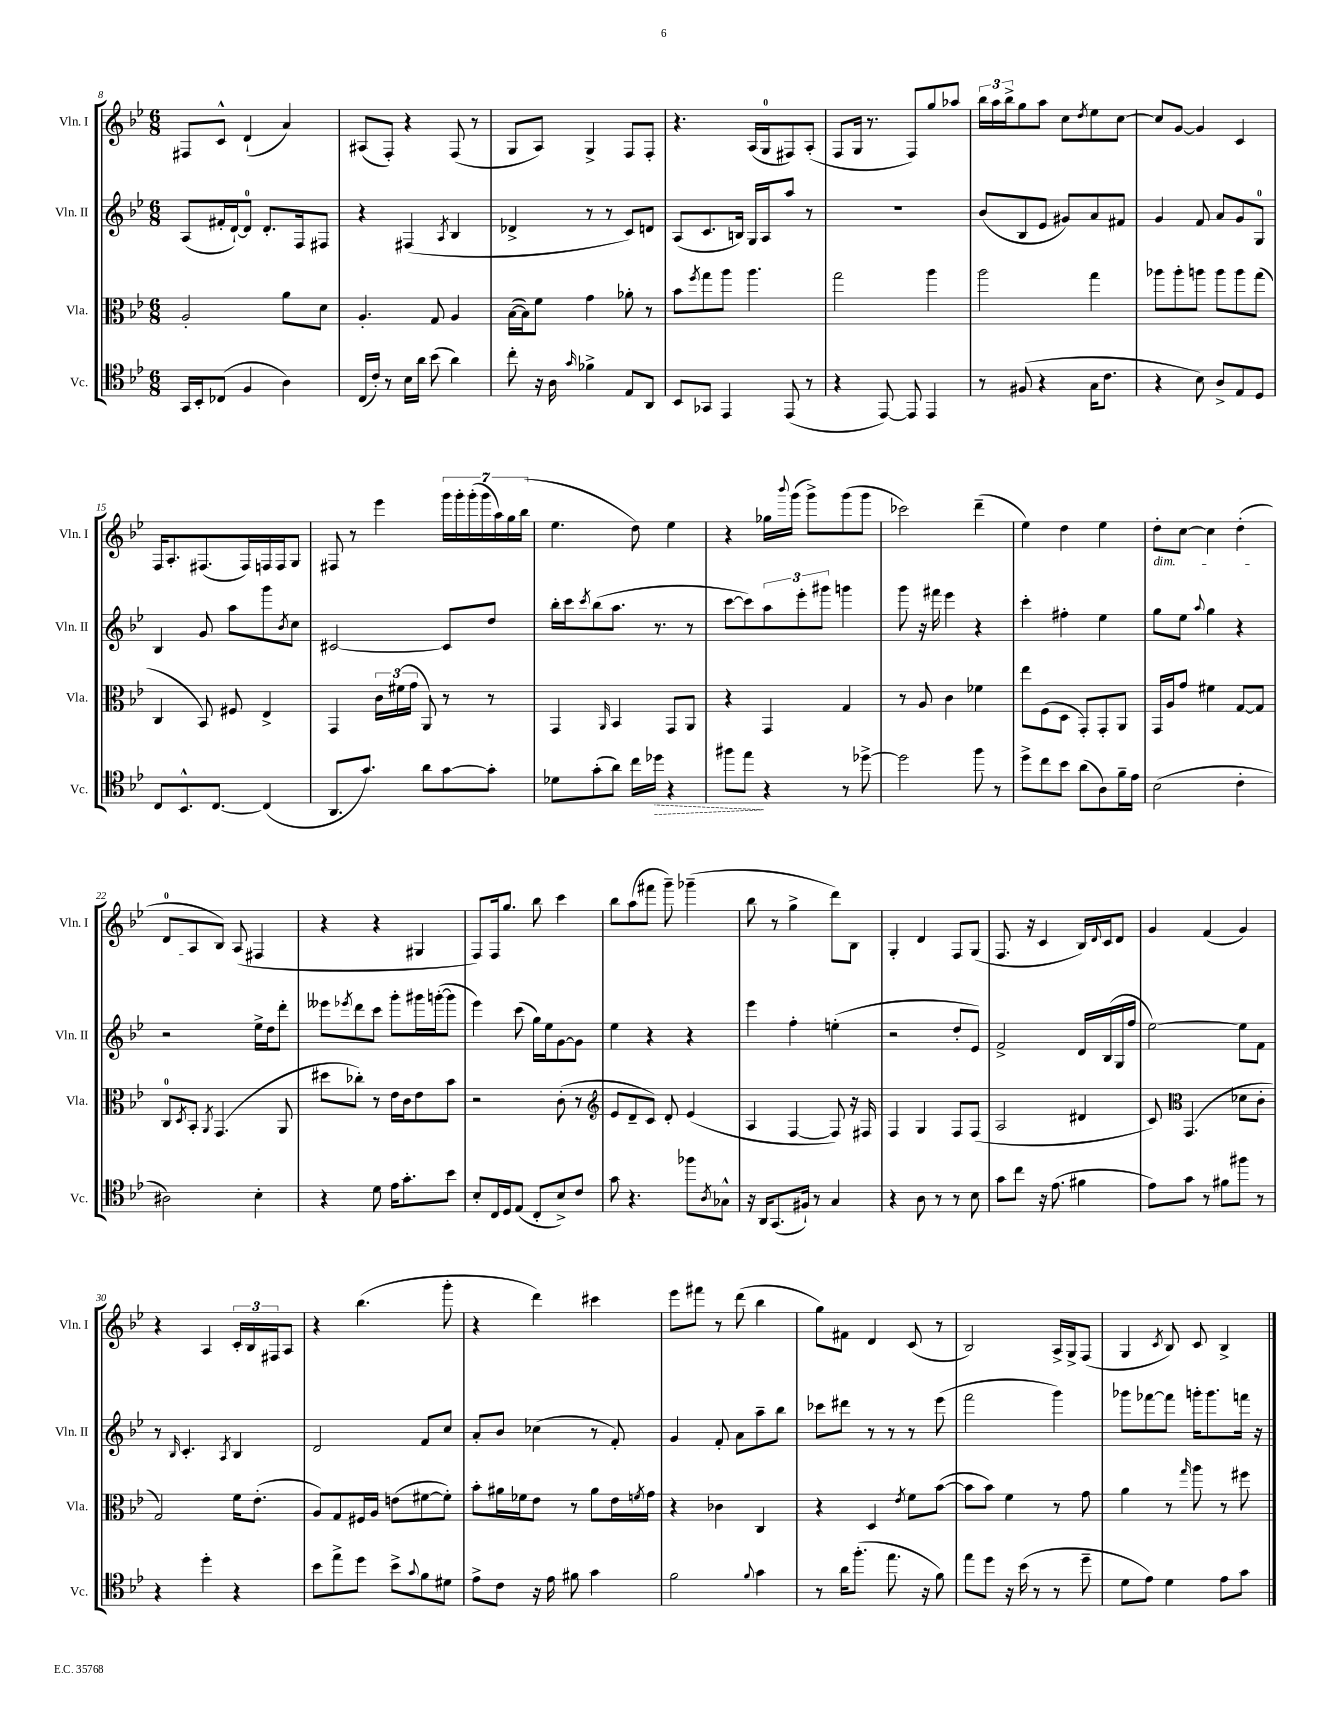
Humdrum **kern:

**kern	**kern	**kern	**kern
*staff4	*staff3	*staff2	*staff1
*clefC4	*clefC3	*clefG2	*clefG2
*k[b-e-]	*k[b-e-]	*k[b-e-]	*k[b-e-]
*M6/8	*M6/8	*M6/8	*M6/8
16GG	2A'	(8A	8F#
16BB-'	.	.	.
(8C-	.	16f#'	8c^^
.	.	[16d`)	.
4F	.	8d]	(4d`
.	.	8.d'	.
4A)	8a	.	4a)
.	.	16F	.
.	8d	8F#	.
=	=	=	=
(16C	4.A'	4r	(8A#
16c')	.	.	.
8r	.	.	8F')
16B-	.	(4F#	4r
16a	.	.	.
(8b-	8G	.	.
.	.	8qA	.
4a)	4A	4B-	(8F
.	.	.	8r
=	=	=	=
8cc'	([16B-	4d-^	8G
.	16B-])	.	.
16r	8f	.	8A)
16A	.	.	.
16qqg	.	.	.
4f-^	4g	8r	4G^
.	.	8r	.
8E-	8a-'	8c)	8F
8AA	8r	8d	8F'
=	=	=	=
8BB-	8b-	(8A	4.r
.	8qff	.	.
8GG-	8gg	8.c	.
4EE-	8aa	.	.
.	.	16B)	.
.	4.aa	16G	(16A
.	.	16A	16G
(8EE-	.	8aa	8F#)
8r	.	8r	(8A'
=	=	=	=
4r	2gg	2.r	8F
.	.	.	16G
.	.	.	8.r
[8EE-)	.	.	.
8EE-]	.	.	8F)
4EE-	4aa	.	8gg
.	.	.	8aa-
=	=	=	=
8r	2aa	(8b-	24bb-
.	.	.	24aa
.	.	.	24bb-^
(8F#	.	8B-	8gg
4r	.	8e-	8aa
.	.	8g#)	8cc
.	.	.	8qdd
16G	4gg	8a	8ee-
8.c	.	.	.
.	.	8f#	[8cc
=	=	=	=
4r	8aa-	4g	8cc]
.	8aa-'	.	[8g
8B-)	8aa	8f	4g]
8A^	8aa	8a	.
8E-	8aa	8g	4c
8D	(8gg	8G	.
=	=	=	=
8C	4C	4B-	16F
.	.	.	8.A'
8.BB-^^	.	.	.
.	8BB-)	8g	(8.F#
[8.C	.	.	.
.	8F#	8aa	.
.	.	.	16F#)
(4C]	4E-^	8ggg	16F
.	.	.	16F
.	.	8qb-	.
.	.	8cc	8G
=	=	=	=
8.AA	4GG	[2c#	8F#
.	.	.	8r
8.g)	.	.	.
.	24c	.	4eee-
.	(24f#	.	.
.	24g	.	.
8a	8AA)	.	.
[8g	8r	8c#]	28ggg
.	.	.	28ggg'
.	.	.	(28ggg'
.	.	.	28ggg
8g']	8r	8dd	.
.	.	.	28aa)
.	.	.	28gg
.	.	.	(28bb-
=	=	=	=
8d-	4GG	16bb-'	4.ee-
.	.	16ccc	.
.	.	8qccc	.
(8g'	.	(8bb-	.
.	16qqAA	.	.
8a)	4BB-	8.aa	.
16cc	.	.	8dd)
16dd-	.	8.r	.
4r	8GG	.	4ee-
.	8AA	8r	.
=	=	=	=
8ff#	4r	[8ccc	4r
8ee-	.	8ccc])	.
4r	4GG	12aa	16gg-
.	.	.	8qqbbb-
.	.	.	(16ggg
.	.	12eee-'	.
.	.	.	8ggg^)
.	.	12ggg#	.
8r	4G	4ggg	(8ggg
[8dd-^	.	.	8ggg
=	=	=	=
2dd-]	8r	8ggg	2ccc-)
.	8A	16r	.
.	.	16fff#	.
.	4c	4eee-	.
8ff	4f-	4r	(4ddd~
8r	.	.	.
=	=	=	=
8dd^	8ee-	4ccc'	4ee-)
8cc	(8F	.	.
8b-	8D	4ff#'	4dd
(8a	8GG')	.	.
8A)	8GG'	4ee-	4ee-
16f~	8AA	.	.
16e-	.	.	.
=	=	=	=
(2B-	16GG	8gg	8dd'
.	16A	.	.
.	8g	8ee-	[8cc
.	.	8qqaa	.
.	4f#	4gg	4cc]
4c'	[8G	4r	(4dd'
.	8G]	.	.
=	=	=	=
2A#)	8C	2r	8d
.	8qD	.	.
.	8BB-'	.	8A
.	8qAA	.	.
.	(4.GG	.	8B-)
.	.	.	(8A
4B-'	.	16ee-^	4F#
.	.	16dd	.
.	8AA	8ddd'	.
=	=	=	=
4r	8dd#	8eee--	4r
.	.	8qeee-	.
.	8cc-')	8ddd	.
8d	8r	8ccc	4r
16e-	16e-	8ggg'	.
8.g'	16c	.	.
.	8e-	16ggg#	4G#
.	.	([16ggg'	.
8b-	8b-	8ggg]	.
=	=	=	=
8B-'	2r	4eee-)	8F)
16C	.	.	16F
16D	.	.	8.gg
(8E-	.	(8ccc	.
8C'	.	16gg)	8bb-
.	.	16ee-	.
8B-^)	(8c'	[8g	4ccc
8c	8r	8g]	.
=	=	=	=
*	*clefG2	*	*
8g	8e-	4ee-	8bb-
4.r	8d~	.	(8aa
.	8c)	4r	8fff#
.	8d'	.	8ggg~)
8ff-	(4e-	4r	(4ggg-~
8qA	.	.	.
8G-^^	.	.	.
=	=	=	=
16r	4A	4eee-	8bb-
16AA	.	.	.
(8.GG	.	.	8r
.	[4F	4ff'	4gg^
16F#`)	.	.	.
8r	.	.	.
4G	8F])	(4ee'	8ddd)
.	16r	.	8B-
.	16F#	.	.
=	=	=	=
4r	4F	2r	4G'
8A	4G	.	4d
8r	.	.	.
8r	8F	8dd'	8F
8B-	(8F	8e-)	(8G
=	=	=	=
8g	2A	2f^	8.F
8cc	.	.	.
.	.	.	16r
16r	.	.	4c
(8.e-	.	.	.
4f#	4d#	16d	16B-)
.	.	.	8qqd
.	.	(16B-	16c
.	.	16G	8d
.	.	16ff	.
=	=	=	=
8e-)	8c)	[2ee-)	4g
*	*clefC3	*	*
8g	(4.GG	.	.
8r	.	.	(4f
8f#	.	.	.
8ff#	8d-	8ee-]	4g)
8r	8c'	8f	.
=	=	=	=
4r	2G)	8r	4r
.	.	16qqB-	.
.	.	4.c'	.
4dd'	.	.	4A
.	.	8qA	.
4r	16f	4B-	24c'
.	.	.	24B-
.	(8.e-'	.	.
.	.	.	24F#
.	.	.	8A
=	=	=	=
8b-	8A)	2d	4r
8ee-^	8G	.	.
8dd	16F#	.	(4.bb-
.	16A	.	.
8b-^	(8e	.	.
8qqg	.	.	.
8f	[8f#	8f	.
8d#	8f#'])	8cc	8ggg'
=	=	=	=
8e-^	8b-'	8a'	4r
8c	16a#	8b-	.
.	16f-	.	.
16r	8e-	(4cc-	4ddd)
16e-	.	.	.
8f#	8r	.	.
4g	8a#	8r	4ccc#
.	16e-	8f')	.
.	8qf	.	.
.	16g	.	.
=	=	=	=
2f	4r	4g	8eee-
.	.	.	8fff#
.	4c-	8f'	8r
.	.	8a	(8ddd
8qqf	.	.	.
4g	4C	8aa~	4bb-
.	.	8bb-	.
=	=	=	=
8r	4r	8ccc-	8gg)
16a	.	8ddd#	8f#
(8.ff'	.	.	.
.	4D	8r	4d
8.ee-	.	8r	.
.	8qe-	.	.
.	8f	8r	(8c
16r	.	.	.
8f)	([8b-	(8eee-	8r
=	=	=	=
8ee-	8b-]	2fff	2B-)
8dd	8b-)	.	.
16r	4f	.	.
(16b-	.	.	.
8r	.	.	.
8r	8r	4ggg)	16A^
.	.	.	16G^
8dd~	8g	.	(8F
=	=	=	=
8d	4a	8ggg-	4G
8e-)	.	[8fff-	.
.	.	.	8qc
4d	8r	8fff-]	8B-)
.	16qqgg	.	.
.	8aa	16ggg'	8c
.	.	8.ggg	.
8e-	8r	.	4B-^
8g	8ff#	16fff	.
.	.	16r	.
==	==	==	==
*-	*-	*-	*-
